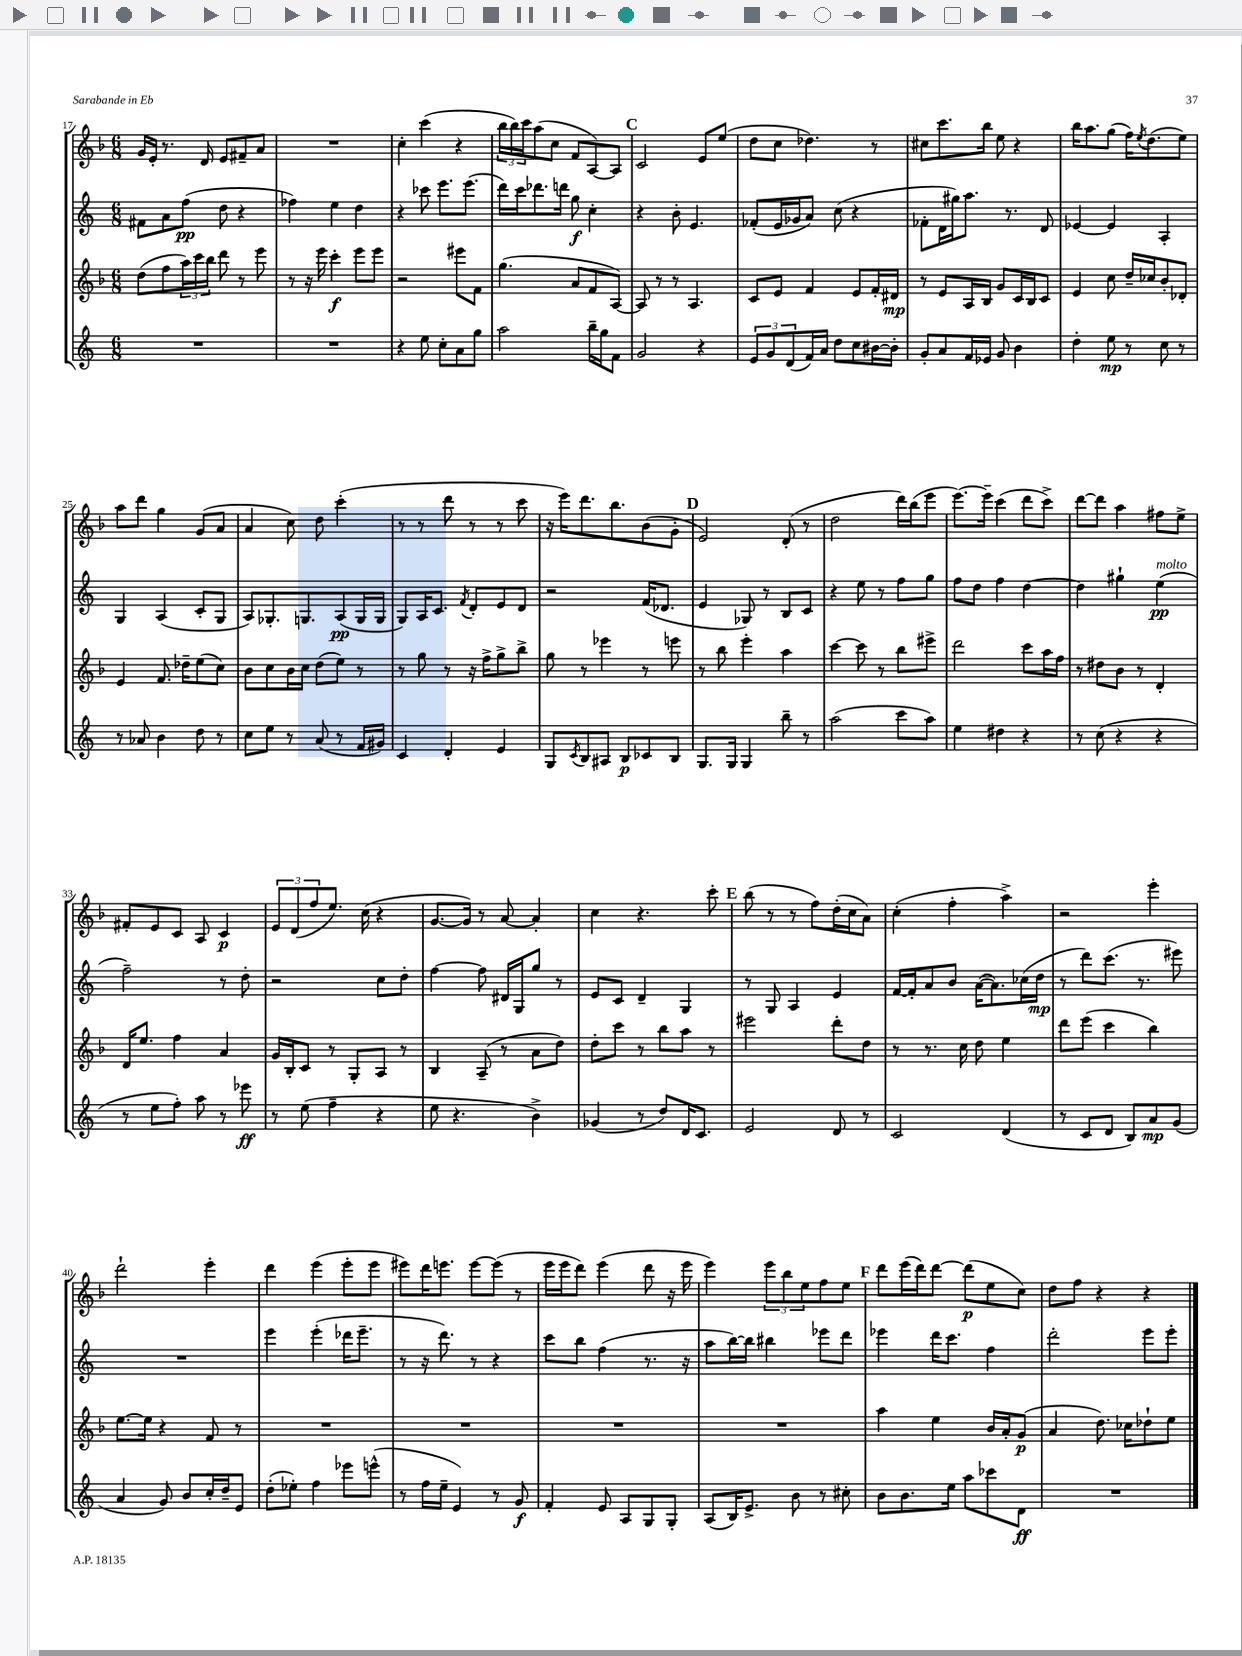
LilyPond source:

<<
\new StaffGroup <<
\new Staff = "s0" {
    \clef treble \key f \major \numericTimeSignature \time 6/8
    g'16 e'16-. r8. d'16 e'8 fis'8-- a'8 |
    R2. |
    c''4-. c'''4( r4 |
    \tuplet 3/2 { bes''16 bes''16) c'''16 } a''8( c''8 f'8 a8~) a8 |
    \mark \markup { \bold "C" } c'2 e'8 e''8( |
    d''8 c''8 des''4.) r8 |
    cis''8 c'''8. bes''16 e''8 r4 |
    bes''16 a''8. g''8( f''16) \acciaccatura { e''8 } d''8.( e''8) |
    a''8 d'''8 g''4 g'8( a'8 |
    a'4 c''8) d''8 c'''4-.( |
    r8 r8 d'''8 r8 r8 c'''8 |
    r16 e'''16) d'''8. bes''8. bes'8( g'8-. |
    \mark \markup { \bold "D" } e'2) d'8-.( r8 |
    d''2 d'''16) bes''16( e'''8 |
    e'''8.~) e'''16-- c'''4( d'''8 c'''8->) |
    d'''8~ d'''8 a''4 fis''8 e''8-> |
    fis'8-. e'8 c'8 a8 c'4\p |
    \tuplet 3/2 { e'8 d'8( f''8 } e''8.) c''16( r4 |
    g'8.~ g'16) r8 a'8~ a'4-. |
    c''4 r4. c'''8-. |
    \mark \markup { \bold "E" } bes''8( r8 r8 f''8) d''16-.( c''16 a'8) |
    c''4-.( f''4-. a''4->) |
    r2 e'''4-. |
    d'''2-! e'''4-. |
    d'''4 e'''4( e'''8-. e'''8 |
    eis'''8) d'''16 e'''8. e'''8~ e'''8( r8 |
    e'''16 e'''16 d'''8) e'''4( d'''8 r16 e'''16 |
    e'''4) \tuplet 3/2 { e'''8 bes''8 e''8 } f''8 e''8 |
    \mark \markup { \bold "F" } d'''8 e'''16( d'''16) d'''8~ d'''8\p( e''8 c''8) |
    d''8 f''8 r4 r4 \bar "|." |
}
\new Staff = "s1" {
    \clef treble \key c \major \numericTimeSignature \time 6/8
    fis'8 a'8 f''8\pp( d''8 r4 |
    fes''4) e''4 d''4 |
    r4 ces'''8 e'''8. e'''8.( |
    d'''16) c'''16 des'''8. d'''16 g''8\f c''4-. |
    \mark \markup { \bold "C" } r4 b'8-. e'4. |
    fes'8-.( e'16 ges'16 a'8) c''8( r4 |
    fes'8-. d'16 gis''16) a''8. r8. d'8 |
    ees'4~ ees'4 a4-. |
    g4 a4( c'8-. g8 |
    a8) ges8.-. g8. a8\pp( g16 g16 |
    g8) a16 c'8. \acciaccatura { f'8 } d'8-. e'8 d'8 |
    r2 f'16( des'8. |
    \mark \markup { \bold "D" } e'4 ges8) r8 b8 c'8 |
    r4 e''8 r8 f''8 g''8 |
    f''8 d''8 f''4 d''4~ |
    d''4 gis''4-! e''4\pp^\markup { \italic "molto" }( |
    f''2--) r8 d''8-. |
    r2 c''8 d''8-. |
    f''4~ f''8 dis'16 g16 g''8 r8 |
    e'8 c'8 d'4-- g4 |
    \mark \markup { \bold "E" } r8 g8 a4 e'4 |
    f'16~ f'16-. a'8 b'8 a'16~( a'8.) ces''16( d''16\mp |
    r8 d'''8) c'''8.( r8. eis'''8) |
    R2. |
    e'''4 e'''4-.( des'''16 e'''8.-- |
    r8 r16 d'''8.) r8 r4 |
    c'''8 b''8 f''4( r8. r16 |
    a''8 b''16~) b''16 bis''4 ees'''8 d'''8 |
    \mark \markup { \bold "F" } ees'''4 d'''16 c'''8. f''4 |
    d'''2-. e'''8 e'''8-. \bar "|." |
}
\new Staff = "s2" {
    \clef treble \key f \major \numericTimeSignature \time 6/8
    d''8( f''8 \tuplet 3/2 { a''16) c'''16 bes''16 } d'''8 r8 e'''8 |
    r8 r16 e'''16 c'''4-.\f e'''8 e'''8 |
    r2 eis'''8 f'8 |
    g''4.( a'8 f'8 a8~) |
    \mark \markup { \bold "C" } a8 r8 r8 a4. |
    c'8 e'8 f'4 e'8 f'16-. dis'16\mp |
    r8 e'8 a16 bes16 g'8 c'16 bes16 c'8 |
    e'4 c''8 d''16-- ces''16 bes'8-. des'8-. |
    e'4 f'8. des''16-- e''8( c''8) |
    bes'8 c''8 bes'16 c''16 d''8( e''8) r8 |
    r8 g''8 r8 r16 f''16-> g''8-> bes''8-> |
    g''8 r8 ees'''4 r8 e'''8 |
    \mark \markup { \bold "D" } r8 bes''8 e'''4-. a''4 |
    c'''4~ c'''8 r8 bes''8 eis'''8-> |
    d'''2 c'''8 a''16 f''16 |
    r8 dis''8 bes'8 r8 d'4-. |
    d'16 e''8. f''4 a'4 |
    g'16 bes16-. c'8 r8 g8-. a8 r8 |
    bes4 a8--( r8 a'8 d''8) |
    d''8-. c'''8 r8 bes''8 a''8 r8 |
    \mark \markup { \bold "E" } eis'''2 d'''8-. d''8 |
    r8 r8. c''16 d''8 e''4 |
    d'''8 e'''8( c'''4 bes''4) |
    e''8.~ e''16 r4 f'8 r8 |
    R2. |
    R2. |
    R2. |
    R2. |
    \mark \markup { \bold "F" } a''4 e''4 bes'16 a'16-. g'8\p( |
    a'4 d''8.) ces''16 des''8-! e''8 \bar "|." |
}
\new Staff = "s3" {
    \clef treble \key c \major \numericTimeSignature \time 6/8
    R2. |
    R2. |
    r4 e''8 c''8-. a'8 g''8 |
    a''2 b''16-- g''16 f'8 |
    \mark \markup { \bold "C" } g'2 r4 |
    \tuplet 3/2 { e'8 g'8 d'8( } f'16) a'16 d''8 c''8 bis'16~ bis'16-. |
    g'8-. a'8 f'16 ees'16 g'8 b'4 |
    d''4-. e''8\mp r8 c''8 r8 |
    r8 aes'8 b'4 d''8 r8 |
    c''8 e''8 r8 a'8( r8 f'16 gis'16) |
    c'4 d'4-. e'4 |
    g8 \acciaccatura { c'8 } b8 ais8 b8\p ces'8 b8 |
    \mark \markup { \bold "D" } g8. g16 g4 b''8-- r8 |
    a''2( c'''8 a''8) |
    e''4 dis''4 r4 |
    r8 c''8( r4 r4 |
    r8 e''8 f''8-.) a''8 r8 ees'''8\ff |
    r8 e''8( f''4-- r4 |
    e''8 r4. b'4->) |
    ges'4( r8 d''8) d'16 c'8. |
    \mark \markup { \bold "E" } e'2 d'8 r8 |
    c'2 d'4( |
    r8 c'8 d'8 b8) a'8\mp g'8( |
    a'4 g'8) b'8 c''16-. d''16-- e'8 |
    d''8-.( ees''8-.) f''4 ees'''8 e'''8-^( |
    r8 f''16 e''16-- e'4) r8 g'8\f |
    f'4-. e'8 a8 g8 g8-. |
    a8( b16) e'8.-> b'8 r8 cis''8-. |
    \mark \markup { \bold "F" } b'8 b'8. e''16 a''8 ces'''8 d'8\ff |
    R2. \bar "|." |
}
>>
>>
\layout { \context { \Score currentBarNumber = #17 } }
